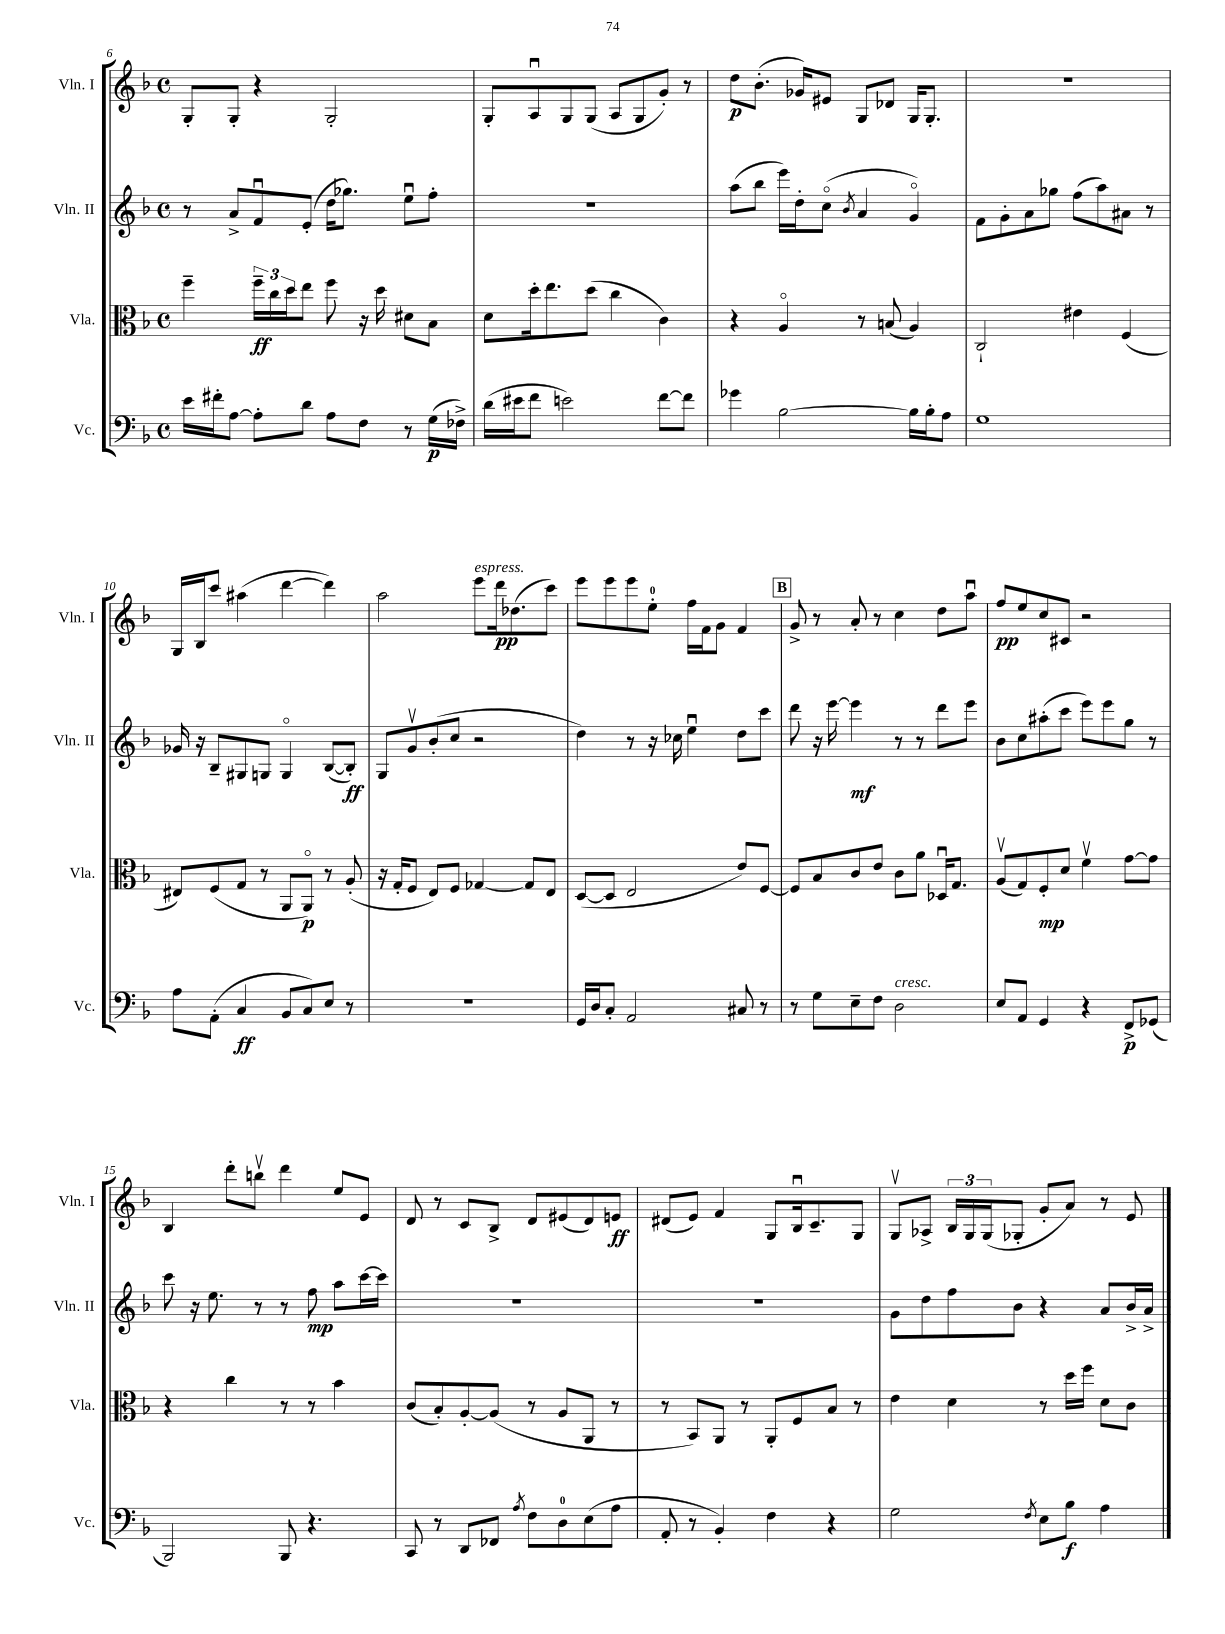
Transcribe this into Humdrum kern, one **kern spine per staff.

**kern	**dynam	**kern	**dynam	**kern	**dynam	**kern	**dynam
*part4	*part4	*part3	*part3	*part2	*part2	*part1	*part1
*staff4	*staff4	*staff3	*staff3	*staff2	*staff2	*staff1	*staff1
*I"Vc.	*	*I"Vla.	*	*I"Vln. II	*	*I"Vln. I	*
*I'Vc.	*	*I'Vla.	*	*I'Vln. II	*	*I'Vln. I	*
*clefF4	*	*clefC3	*	*clefG2	*	*clefG2	*
*k[b-]	*	*k[b-]	*	*k[b-]	*	*k[b-]	*
*M4/4	*	*M4/4	*	*M4/4	*	*M4/4	*
*met(c)	*	*met(c)	*	*met(c)	*	*met(c)	*
=6	=6	=6	=6	=6	=6	=6	=6
16e\LL	.	4ff~\	.	8r	.	8G'/L	.
16f#X'\J	.	.	.	.	.	.	.
[8A\J	.	.	.	8a^/L	.	8G'/J	.
8A'\L]	.	24ff~\LL	ff	8fu/	.	4r	.
.	.	24cc\	.	.	.	.	.
.	.	24dd\J	.	.	.	.	.
8d\J	.	8ee\J	.	(8e'/J	.	.	.
8A\L	.	8ff\	.	16dd\KL	.	2G'/	.
.	.	.	.	8.gg-X\J)	.	.	.
8F\J	.	16r	.	.	.	.	.
.	.	16dd\	.	.	.	.	.
8r	.	8d#X\L	.	8eeu\L	.	.	.
(16G\LL	p	8B-\J	.	8ff'\J	.	.	.
16F-X^\JJ)	.	.	.	.	.	.	.
=7	=7	=7	=7	=7	=7	=7	=7
(16d\LL	.	8d\L	.	1r	.	8G'/L	.
16e#X\J	.	.	.	.	.	.	.
8f\J	.	16dd'\k	.	.	.	8Au/	.
.	.	8.ee\	.	.	.	.	.
2en\)	.	.	.	.	.	8G/	.
.	.	(8dd\J	.	.	.	(8G/J	.
.	.	4cc\	.	.	.	8A/L	.
.	.	.	.	.	.	8G/	.
[8f\L	.	4c\)	.	.	.	8g'/J)	.
8f\J]	.	.	.	.	.	8r	.
=8	=8	=8	=8	=8	=8	=8	=8
4g-X\	.	4r	.	(8aa\L	.	8dd\L	p
.	.	.	.	8bb-\J	.	(8.b-'\J	.
[2B-\	.	4A/	.	16eee\LL)	.	.	.
.	.	.	.	16dd'\J	.	16g-X/KL)	.
.	.	.	.	(8cc\J	.	8e#X/J	.
.	.	.	.	8qb-/	.	.	.
.	.	8r	.	4a/	.	8G/L	.
.	.	(8Bn/	.	.	.	8d-X/J	.
16B-\LL]	.	4A/)	.	4g/)	.	16G/KL	.
16B-'\J	.	.	.	.	.	8.G'/J	.
8A\J	.	.	.	.	.	.	.
=9	=9	=9	=9	=9	=9	=9	=9
1G	.	2C`/	.	8f\L	.	1r	.
.	.	.	.	8g'\	.	.	.
.	.	.	.	8a\	.	.	.
.	.	.	.	8gg-X\J	.	.	.
.	.	4e#X\	.	(8ff\L	.	.	.
.	.	.	.	8aa\)	.	.	.
.	.	(4F/	.	8a#X\J	.	.	.
.	.	.	.	8r	.	.	.
!!LO:LB:g=z
=10	=10	=10	=10	=10	=10	=10	=10
8A\L	.	8E#X/L)	.	16g-X/	.	16G/LL	.
.	.	.	.	16r	.	16B-/J	.
(8AA'\J	.	(8F/	.	8B-~/L	.	8ccc/J	.
4C/	ff	8G/J	.	8G#X/	.	(4aa#X\	.
.	.	8r	.	8Gn/J	.	.	.
8BB-/L	.	8AA/L	.	4G/	.	[4ddd\	.
8C/)	.	8AA/J)	p	.	.	.	.
8E/J	.	8r	.	([8B-/L	.	4ddd\])	.
8r	.	(8A'/	.	8B-'/J])	ff	.	.
=11	=11	=11	=11	=11	=11	=11	=11
1r	.	16r	.	8G/L	.	2aa\	.
.	.	16G'/KL	.	.	.	.	.
.	.	8F/J	.	8gv/	.	.	.
.	.	8E/L)	.	(8b-'/	.	.	.
.	.	8F/J	.	8cc/J	.	.	.
!	!	!	!	!	!	!LO:TX:a:i:t=espress.	!
.	.	[4G-X/	.	2r	.	8eee\L	.
.	.	.	.	.	.	16ddd\k	pp
.	.	.	.	.	.	(8.dd-X\	.
.	.	8G-/L]	.	.	.	.	.
.	.	8E/J	.	.	.	8ccc\J)	.
=12	=12	=12	=12	=12	=12	=12	=12
16GG/LL	.	([8D/L	.	4dd\)	.	8eee\L	.
16D/J	.	.	.	.	.	.	.
8C'/J	.	8D/J]	.	.	.	8eee\	.
2AA/	.	2E/	.	8r	.	8eee\	.
.	.	.	.	16r	.	8ee'\J	.
.	.	.	.	16cc-X\	.	.	.
.	.	.	.	4eeu\	.	16ff\LL	.
.	.	.	.	.	.	16f\J	.
.	.	.	.	.	.	8g\J	.
8C#X/	.	8e/L)	.	8dd\L	.	4f/	.
8r	.	[8F/J	.	8ccc\J	.	.	.
!!LO:REH:place=s1:t=B
=13	=13	=13	=13	=13	=13	=13	=13
8r	.	8F/L]	.	8ddd\	.	8g^/	.
8G\L	.	8B-/	.	16r	.	8r	.
.	.	.	.	[16eee\	.	.	.
8E~\	.	8c/	.	4eee\]	mf	8a'/	.
8F\J	.	8e/J	.	.	.	8r	.
!LO:TX:a:i:t=cresc.	!	!	!	!	!	!	!
2D\	.	8c\L	.	8r	.	4cc\	.
.	.	8a\J	.	8r	.	.	.
.	.	16D-Xu/KL	.	8ddd\L	.	8dd\L	.
.	.	8.G/J	.	.	.	.	.
.	.	.	.	8eee\J	.	8aau\J	.
=14	=14	=14	=14	=14	=14	=14	=14
8E/L	.	(8Av/L	.	8b-\L	.	8ff/L	pp
8AA/J	.	8G/)	.	8cc\	.	8ee/	.
4GG/	.	8F'/	mp	(8aa#X'\	.	8cc/	.
.	.	8d/J	.	8ccc\J	.	8c#X/J	.
4r	.	4fv\	.	8eee\L)	.	2r	.
.	.	.	.	8eee\	.	.	.
8FF^/L	p	[8g\L	.	8gg\J	.	.	.
(8GG-X/J	.	8g\J]	.	8r	.	.	.
!!LO:LB:g=z
=15	=15	=15	=15	=15	=15	=15	=15
2BBB-/)	.	4r	.	8ccc\	.	4B-/	.
.	.	.	.	16r	.	.	.
.	.	.	.	8.ee\	.	.	.
.	.	4cc\	.	.	.	8ddd'\L	.
.	.	.	.	8r	.	8bbnv\J	.
8BBB-/	.	8r	.	8r	.	4ddd\	.
4.r	.	8r	.	8ff\	mp	.	.
.	.	4b-\	.	8aa\L	.	8ee/L	.
.	.	.	.	[16ccc\L	.	8e/J	.
.	.	.	.	16ccc\JJ]	.	.	.
=16	=16	=16	=16	=16	=16	=16	=16
8CC/	.	(8c/L	.	1r	.	8d/	.
8r	.	8B-'/)	.	.	.	8r	.
8DD/L	.	[8A'/	.	.	.	8c/L	.
8FF-X/J	.	(8A/J]	.	.	.	8B-^/J	.
8qA/	.	.	.	.	.	.	.
8F\L	.	8r	.	.	.	8d/L	.
8D\	.	8A/L	.	.	.	(8e#X/	.
(8E\	.	8AA/J	.	.	.	8d/)	.
8A\J	.	8r	.	.	.	8en/J	ff
=17	=17	=17	=17	=17	=17	=17	=17
8AA'/	.	8r	.	1r	.	(8d#X/L	.
8r	.	8BB-/L)	.	.	.	8e/J)	.
4BB-'/)	.	8AA/J	.	.	.	4f/	.
.	.	8r	.	.	.	.	.
4F\	.	8AA'/L	.	.	.	8G/L	.
.	.	8F/	.	.	.	16B-u/k	.
.	.	.	.	.	.	8.c~/	.
4r	.	8B-/J	.	.	.	.	.
.	.	8r	.	.	.	8G/J	.
=18	=18	=18	=18	=18	=18	=18	=18
2G\	.	4e\	.	8g\L	.	8Gv/L	.
.	.	.	.	8dd\	.	8A-X^/J	.
.	.	4d\	.	8ff\	.	24B-/LL	.
.	.	.	.	.	.	24G/	.
.	.	.	.	.	.	(24G/J	.
.	.	.	.	8b-\J	.	8G-X'/J	.
8qF/	.	.	.	.	.	.	.
8E\L	.	8r	.	4r	.	8g'/L	.
8B-\J	f	16dd\LL	.	.	.	8a/J)	.
.	.	16ff\JJ	.	.	.	.	.
4A\	.	8d\L	.	8a/L	.	8r	.
.	.	8c\J	.	16b-^/L	.	8e/	.
.	.	.	.	16a^/JJ	.	.	.
==	==	==	==	==	==	==	==
*-	*-	*-	*-	*-	*-	*-	*-
